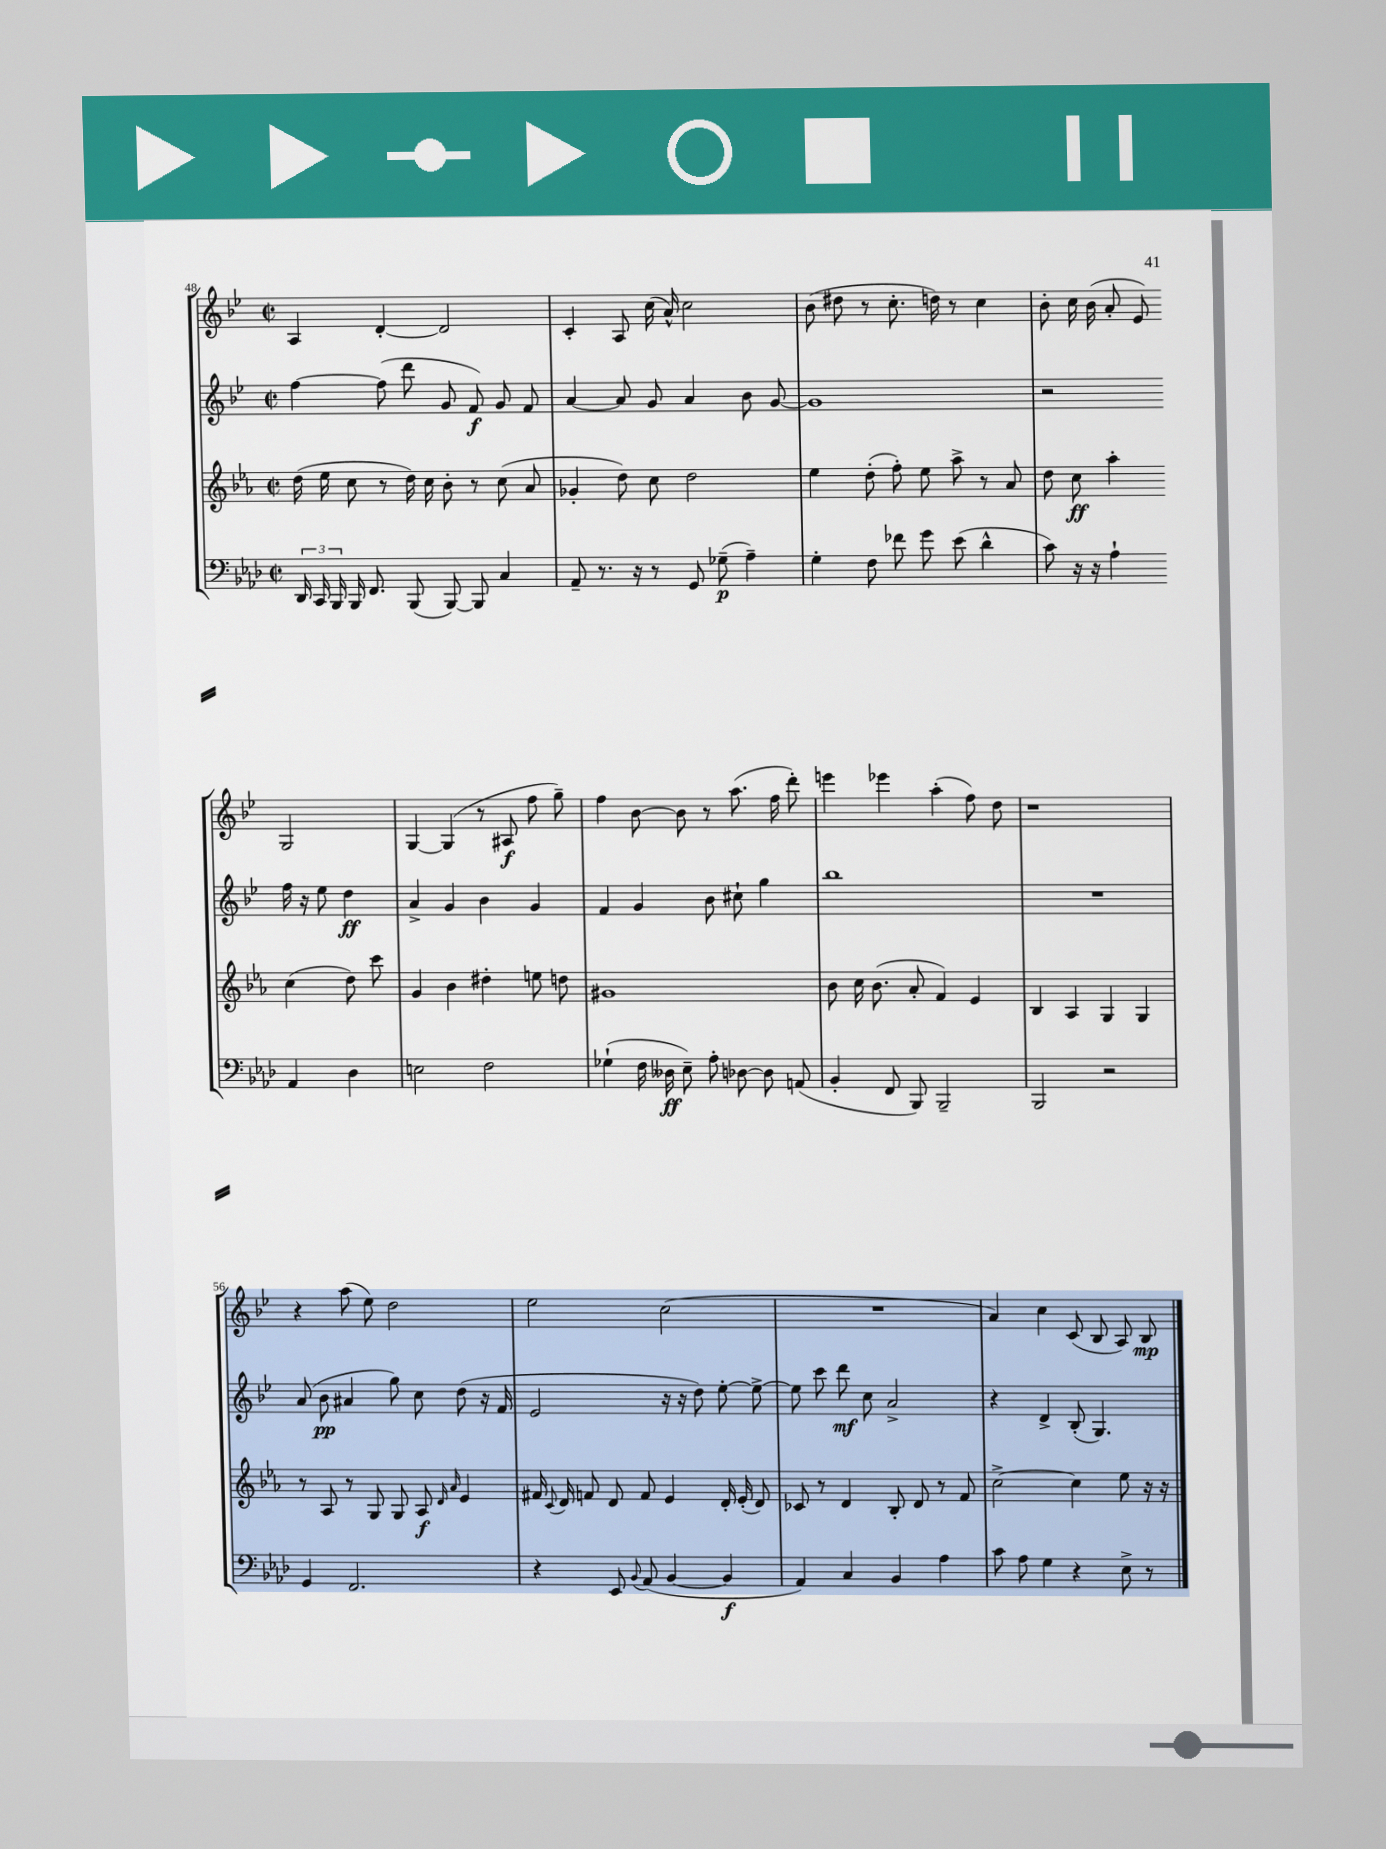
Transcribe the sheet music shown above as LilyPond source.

<<
\new StaffGroup <<
\new Staff = "s0" {
    \clef treble \key bes \major \defaultTimeSignature \time 2/2
    \autoBeamOff a4 d'4~-. d'2 |
    c'4-. a8 c''16( a'16-^) c''2 |
    bes'8( dis''8 r8 c''8.-. d''16) r8 c''4 |
    bes'8-. c''16 bes'16( a'8-. ees'8) g2 |
    g4~ g4( r8 ais8\f f''8 g''8--) |
    f''4 bes'8~ bes'8 r8 a''8.( f''16 d'''8-.) |
    e'''4 ees'''4 a''4-.( f''8) d''8 |
    r1 |
    r4 a''8( ees''8) d''2 |
    ees''2 c''2( |
    R1 |
    a'4) c''4 c'8( bes8 a8) bes8\mp \bar "|." |
}
\new Staff = "s1" {
    \clef treble \key bes \major \defaultTimeSignature \time 2/2
    \autoBeamOff f''4~ f''8( d'''8 g'8 f'8\f) g'8 f'8 |
    a'4~ a'8 g'8 a'4 bes'8 g'8~ |
    g'1 |
    r2 f''16 r16 ees''8 d''4\ff |
    a'4-> g'4 bes'4 g'4 |
    f'4 g'4 bes'8 cis''8-! g''4 |
    bes''1 |
    R1 |
    a'8( bes'8\pp ais'4 g''8) c''8 d''8( r16 f'16 |
    ees'2 r16 r16 d''8) ees''8~-. ees''8~-> |
    ees''8 c'''8 d'''8\mf c''8 a'2-> |
    r4 d'4-> bes8-.( g4.) \bar "|." |
}
\new Staff = "s2" {
    \clef treble \key ees \major \defaultTimeSignature \time 2/2
    \autoBeamOff d''16( ees''16 c''8 r8 d''16) c''16 bes'8-. r8 c''8( aes'8 |
    ges'4-. d''8) c''8 d''2 |
    ees''4 d''8-.( f''8-.) ees''8 aes''8-> r8 aes'8 |
    d''8 c''8\ff aes''4-. c''4( d''8) c'''8 |
    g'4 bes'4 dis''4-. e''8 d''8 |
    gis'1 |
    bes'8 c''16 bes'8.( aes'8-. f'4) ees'4 |
    bes4 aes4 g4 g4 |
    r8 aes8 r8 g8 g8 aes8\f \grace { d'16 aes'16 } ees'4 |
    fis'16 \appoggiatura { c'8 } d'16 f'8 d'8 f'8 ees'4 d'16-. ees'16-.( d'8) |
    ces'8 r8 d'4 bes8-. d'8 r8 f'8 |
    c''2~-> c''4 ees''8 r16 r16 \bar "|." |
}
\new Staff = "s3" {
    \clef bass \key aes \major \defaultTimeSignature \time 2/2
    \autoBeamOff \tuplet 3/2 { des,16 c,16 bes,,16 } bes,,16 f,8. bes,,8( bes,,8~) bes,,8 c4 |
    aes,8-- r8. r16 r8 g,8 ges8--\p( aes4--) |
    g4-. f8 fes'8 g'8 ees'8( des'4-^ |
    c'8) r16 r16 aes4-! aes,4 des4 |
    e2 f2 |
    ges4-!( f16 deses16\ff ees8--) aes8-. des8~ des8 a,8( |
    bes,4-. f,8 bes,,8) bes,,2-- |
    bes,,2 r2 |
    g,4 f,2. |
    r4 ees,8 \appoggiatura { bes,8 } aes,8( bes,4~ bes,4\f |
    aes,4) c4 bes,4 aes4 |
    c'8 aes8 g4 r4 ees8-> r8 \bar "|." |
}
>>
>>
\layout { \context { \Score currentBarNumber = #48 } }
